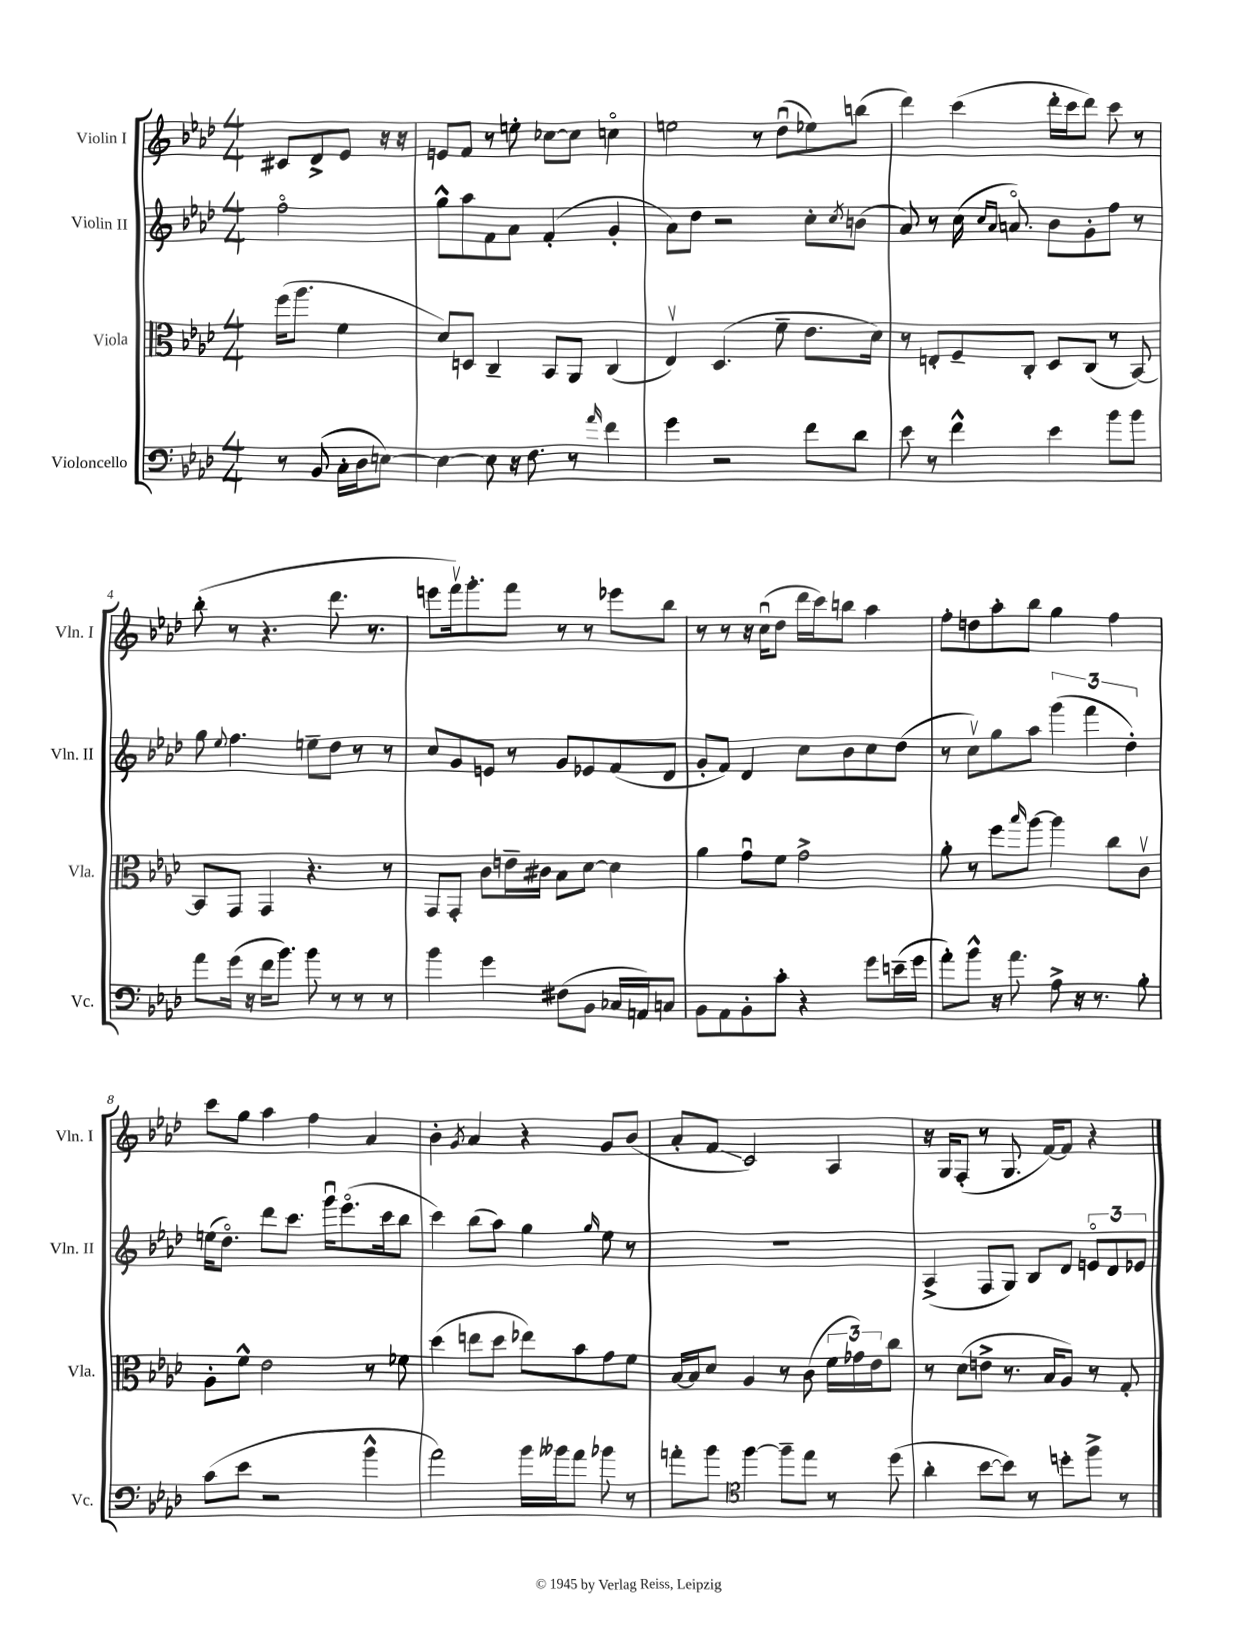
<<
\new StaffGroup <<
\new Staff = "s0" \with { instrumentName = "Violin I" shortInstrumentName = "Vln. I" } {
    \clef treble \key aes \major \numericTimeSignature \time 4/4 \partial 2
    cis'8 des'8-> ees'8 r16 r16 |
    e'8 f'8 r8 e''8-. ces''8~ ces''8 c''4\flageolet |
    e''2 r8 des''8\downbow( ees''8) b''8( |
    des'''4) c'''4( des'''16-. c'''16 des'''8) c'''8 r8 |
    bes''8-.( r8 r4. des'''8. r8. |
    e'''8 f'''16\upbow) g'''8.-. f'''8 r8 r8 ees'''8 bes''8 |
    r8 r8 r16 c''16\downbow( des''8 des'''16 c'''16) b''8 aes''4 |
    f''8-. d''8 aes''8-. bes''8 g''4 f''4 |
    c'''8 g''8 aes''4 f''4 aes'4 |
    bes'4-. \acciaccatura { g'8 } aes'4 r4 g'8 bes'8( |
    aes'8-. f'8\glissando c'2) aes4 |
    r16 g16 f8-.( r8 g8. f'16~) f'8 r4 \bar "|." |
}
\new Staff = "s1" \with { instrumentName = "Violin II" shortInstrumentName = "Vln. II" } {
    \clef treble \key aes \major \numericTimeSignature \time 4/4 \partial 2
    f''2\flageolet |
    g''8-^ aes''8 f'8 aes'8 f'4-.( g'4-. |
    aes'8) des''8 r2 c''8-. \acciaccatura { c''8 } b'8( |
    aes'8) r8 c''16( \grace { c''16 aes'16 } a'8.\flageolet) bes'8 g'8-. f''8 r8 |
    g''8 \appoggiatura { ees''8 } f''4. e''8-- des''8 r8 r8 |
    c''8 g'8 e'8 r8 g'8 ees'8 f'8( des'8 |
    g'8-. f'8) des'4 c''8 bes'8 c''8 des''8( |
    r8 c''8\upbow) g''8 aes''8 \tuplet 3/2 { g'''4( f'''4 des''4-.) } |
    e''16( des''8.\flageolet) des'''8 c'''8. g'''16\downbow ees'''8.\flageolet( c'''16 bes''8 |
    c'''4) bes''8( aes''8) g''4 \grace { g''16 } ees''8 r8 |
    R1 |
    aes4->( f8 g8) bes8 des'8 \tuplet 3/2 { e'8\flageolet des'8 ees'8 } \bar "|." |
}
\new Staff = "s2" \with { instrumentName = "Viola" shortInstrumentName = "Vla." } {
    \clef alto \key aes \major \numericTimeSignature \time 4/4 \partial 2
    f''16( aes''8. f'4 |
    des'8) d8 c4-- bes,8 aes,8 c4( |
    ees4\upbow) des4.( f'8-- ees'8. des'16) |
    r8 e8-. f8-- c8-. des8 c8( r8 bes,8~) |
    bes,8 g,8 g,4 r4. r8 |
    g,8 g,8-. c'8 e'16-- cis'16 bes8 des'8~ des'4 |
    aes'4 g'8\downbow f'8 g'2-> |
    aes'8-. r8 f''8 \grace { bes''16 } aes''8~ aes''4 c''8 c'8\upbow |
    aes8-. f'8-^ ees'2 r8 fes'8 |
    des''4( e''8 des''8 ees''8) bes'8 g'8 f'8 |
    bes16~ bes16 des'8 aes4 r8 c'8( \tuplet 3/2 { f'16 ges'16) ees'16 } c''8 |
    r8 des'8( e'8-> r8. bes16 aes8) r8 g8-. \bar "|." |
}
\new Staff = "s3" \with { instrumentName = "Violoncello" shortInstrumentName = "Vc." } {
    \clef bass \key aes \major \numericTimeSignature \time 4/4 \partial 2
    r8 bes,8( c16-. des16 e8~) |
    e4~ e8 r16 f8. r8 \grace { aes'16 } f'4 |
    g'4 r2 f'8 des'8 |
    ees'8 r8 f'4-^ ees'4 bes'8 bes'8 |
    aes'8 g'16( r16 f'16 bes'8.) bes'8 r8 r8 r8 |
    bes'4 g'4 fis8( bes,8 ces16 a,16) c8 |
    bes,8 aes,8 bes,8-. c'8-. r4 g'8 e'16--( g'16 |
    aes'8-.) bes'8-^ r16 aes'8. aes8-> r16 r8. bes8-. |
    c'8( ees'8 r2 bes'4-^ |
    aes'2) bes'16 beses'16 aes'8 bes'8 r8 |
    a'8-. bes'8 \clef tenor f''4~ f''8-- ees''8 r8 des''8( |
    aes'4-. bes'8~ bes'8) r8 d''8-. f''8-> r8 \bar "|." |
}
>>
>>
